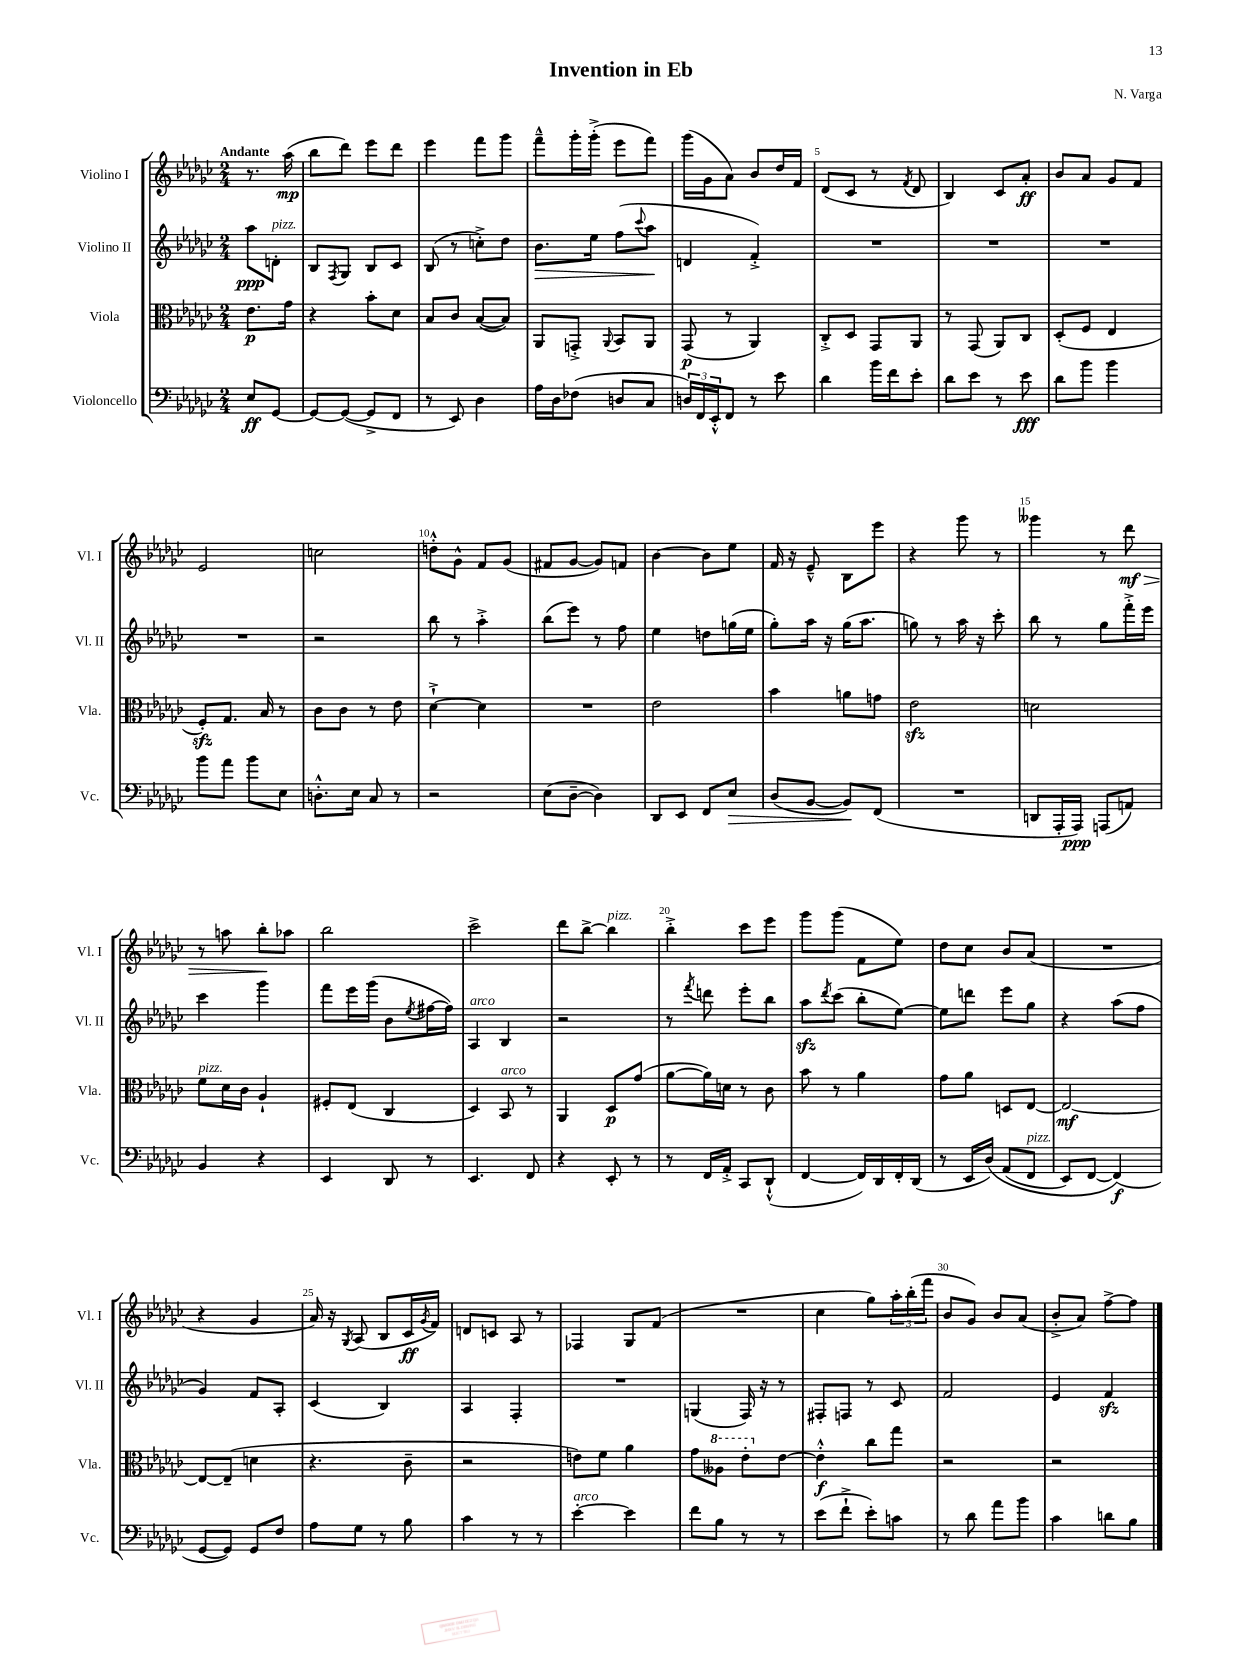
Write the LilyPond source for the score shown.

\header { title = "Invention in Eb" composer = "N. Varga" }
<<
\new StaffGroup <<
\new Staff = "s0" \with { instrumentName = "Violino I" shortInstrumentName = "Vl. I" } {
    \clef treble \key ges \major \numericTimeSignature \time 2/4 \partial 4 \tempo "Andante"
    r8. aes''16\mp( |
    bes''8 des'''8) ees'''8 des'''8 |
    ees'''4 f'''8 ges'''8 |
    f'''8---^ ges'''16-. ges'''16-.->( ees'''8 f'''8) |
    ges'''16( ges'16 aes'8) bes'8 des''16 f'16 |
    des'8( ces'8 r8 \acciaccatura { f'8 } des'8 |
    bes4) ces'8 aes'8-.\ff |
    bes'8 aes'8 ges'8 f'8 |
    ees'2 |
    c''2 |
    d''8-.-^ ges'8-^ f'8 ges'8( |
    fis'8 ges'8~ ges'8) f'8 |
    bes'4~ bes'8 ees''8 |
    f'16 r16 ees'8---^ bes8 ees'''8 |
    r4 ges'''8 r8 |
    geses'''4 r8 des'''8\mf\> |
    r8 a''8 bes''8-.\! aes''8 |
    bes''2 |
    ces'''2-> |
    des'''8 bes''8~-> bes''4^\markup { \italic "pizz." } |
    bes''4-.-> ces'''8 ees'''8 |
    ges'''8 ges'''8( f'8 ees''8) |
    des''8 ces''8 bes'8 aes'8( |
    R2 |
    r4 ges'4 |
    aes'16) r16 \acciaccatura { ges8 } aes8( bes8 ces'16\ff \acciaccatura { ges'8 } f'16) |
    d'8 c'8 aes8 r8 |
    fes4 ges8 f'8( |
    R2 |
    ces''4 ges''8) \tuplet 3/2 { aes''16-. bes''16-.( f'''16 } |
    bes'8 ges'8) bes'8 aes'8( |
    bes'8-.-> aes'8) f''8~-> f''8 \bar "|." |
}
\new Staff = "s1" \with { instrumentName = "Violino II" shortInstrumentName = "Vl. II" } {
    \clef treble \key ges \major \numericTimeSignature \time 2/4 \partial 4
    aes''8\ppp d'8-.^\markup { \italic "pizz." } |
    bes8 \acciaccatura { f8 } ges8 bes8 ces'8 |
    bes8( r8 c''8-.->) des''8 |
    bes'8.\> ees''16 f''8( \appoggiatura { ces'''8 } aes''8\! |
    d'4 f'4-.->) |
    R2 |
    R2 |
    R2 |
    R2 |
    r2 |
    bes''8 r8 aes''4-.-> |
    bes''8( ees'''8) r8 f''8 |
    ees''4 d''8 g''16( ees''16 |
    ges''8-.) aes''16 r16 ges''16( aes''8. |
    g''8) r8 aes''16 r16 ces'''8-. |
    bes''8 r8 ges''8 f'''16-.-> ees'''16 |
    ces'''4 ges'''4 |
    f'''8 ees'''16 ges'''16( bes'8 \acciaccatura { ees''8 } fis''16~ fis''16) |
    aes4^\markup { \italic "arco" } bes4 |
    r2 |
    r8 \acciaccatura { f'''8 } d'''8 ees'''8-. bes''8 |
    aes''8\sfz \acciaccatura { des'''8 } ces'''8( bes''8-. ees''8~) |
    ees''8 d'''8 ees'''8 ges''8 |
    r4 aes''8( f''8 |
    ges'4) f'8 aes8-. |
    ces'4( bes4) |
    aes4 f4-. |
    R2 |
    g4( f16) r16 r8 |
    fis8-. f8 r8 ces'8 |
    f'2 |
    ees'4 f'4\sfz \bar "|." |
}
\new Staff = "s2" \with { instrumentName = "Viola" shortInstrumentName = "Vla." } {
    \clef alto \key ges \major \numericTimeSignature \time 2/4 \partial 4
    ees'8.\p ges'16 |
    r4 bes'8-. des'8 |
    bes8 ces'8 bes8~( bes8) |
    aes,8 g,8-.-> \appoggiatura { aes,8 } bes,8 aes,8 |
    ges,8\p( r8 aes,4) |
    ces8-.-> des8 ges,8 aes,8 |
    r8 ges,8( aes,8) ces8 |
    des8-.( f8 ees4 |
    f8-.\sfz) ges8. bes16 r8 |
    ces'8 ces'8 r8 ees'8 |
    des'4~-!-> des'4 |
    R2 |
    ees'2 |
    bes'4 a'8 g'8 |
    ees'2\sfz |
    d'2 |
    f'8^\markup { \italic "pizz." } des'16 ces'16 aes4-! |
    fis8-. ees8( ces4 |
    des4) bes,8^\markup { \italic "arco" } r8 |
    aes,4 des8\p ges'8( |
    aes'8~ aes'16) d'16 r8 ces'8 |
    bes'8 r8 aes'4 |
    ges'8 aes'8 d8 ees8~ |
    ees2~\mf |
    ees8~ ees8--( d'4 |
    r4. ces'8-- |
    r2 |
    e'8) f'8 aes'4 |
    ges'8 \ottava #1 aeses'8 ees''8-. \ottava #0 ees'8~ |
    ees'4-.-^\f ces''8 ges''8 |
    r2 |
    r2 \bar "|." |
}
\new Staff = "s3" \with { instrumentName = "Violoncello" shortInstrumentName = "Vc." } {
    \clef bass \key ges \major \numericTimeSignature \time 2/4 \partial 4
    ees8\ff ges,8~ |
    ges,8~ ges,8~( ges,8-> f,8 |
    r8 ees,8) des4 |
    aes16 des16 fes8( d8 ces8 |
    \tuplet 3/2 { d16) f,16 ees,16-.-^ } f,8 r8 ees'8 |
    des'4 bes'16 f'16 ees'8-. |
    des'8 ees'8 r8 ees'8\fff |
    des'8 bes'8 bes'4 |
    bes'8 aes'8 bes'8 ees8 |
    d8.-.-^ ees16 ces8 r8 |
    r2 |
    ees8( des8~-- des4) |
    des,8 ees,8 f,8 ees8\> |
    des8( bes,8~ bes,8\!) f,8( |
    R2 |
    d,8 aes,,16-. aes,,16\ppp) a,,8( a,8) |
    bes,4 r4 |
    ees,4 des,8 r8 |
    ees,4. f,8 |
    r4 ees,8-. r8 |
    r8 f,16 aes,16-.-> ces,8 des,8-!-^( |
    f,4~ f,16) des,16 f,16-. des,16( |
    r8 ees,16 des16)\( aes,8( f,8^\markup { \italic "pizz." } |
    ees,8) f,8~ f,4\f(\) |
    ges,8~ ges,8) ges,8 f8 |
    aes8 ges8 r8 bes8 |
    ces'4 r8 r8 |
    ees'4~-.^\markup { \italic "arco" } ees'4 |
    f'8 bes8 r8 r8 |
    ees'8( f'8-!-> ees'8-.) c'8 |
    r8 des'8 aes'8 bes'8 |
    ces'4 d'8 bes8 \bar "|." |
}
>>
>>
\layout { \context { \Score \override BarNumber.break-visibility = ##(#f #t #t) barNumberVisibility = #(every-nth-bar-number-visible 5) } }
